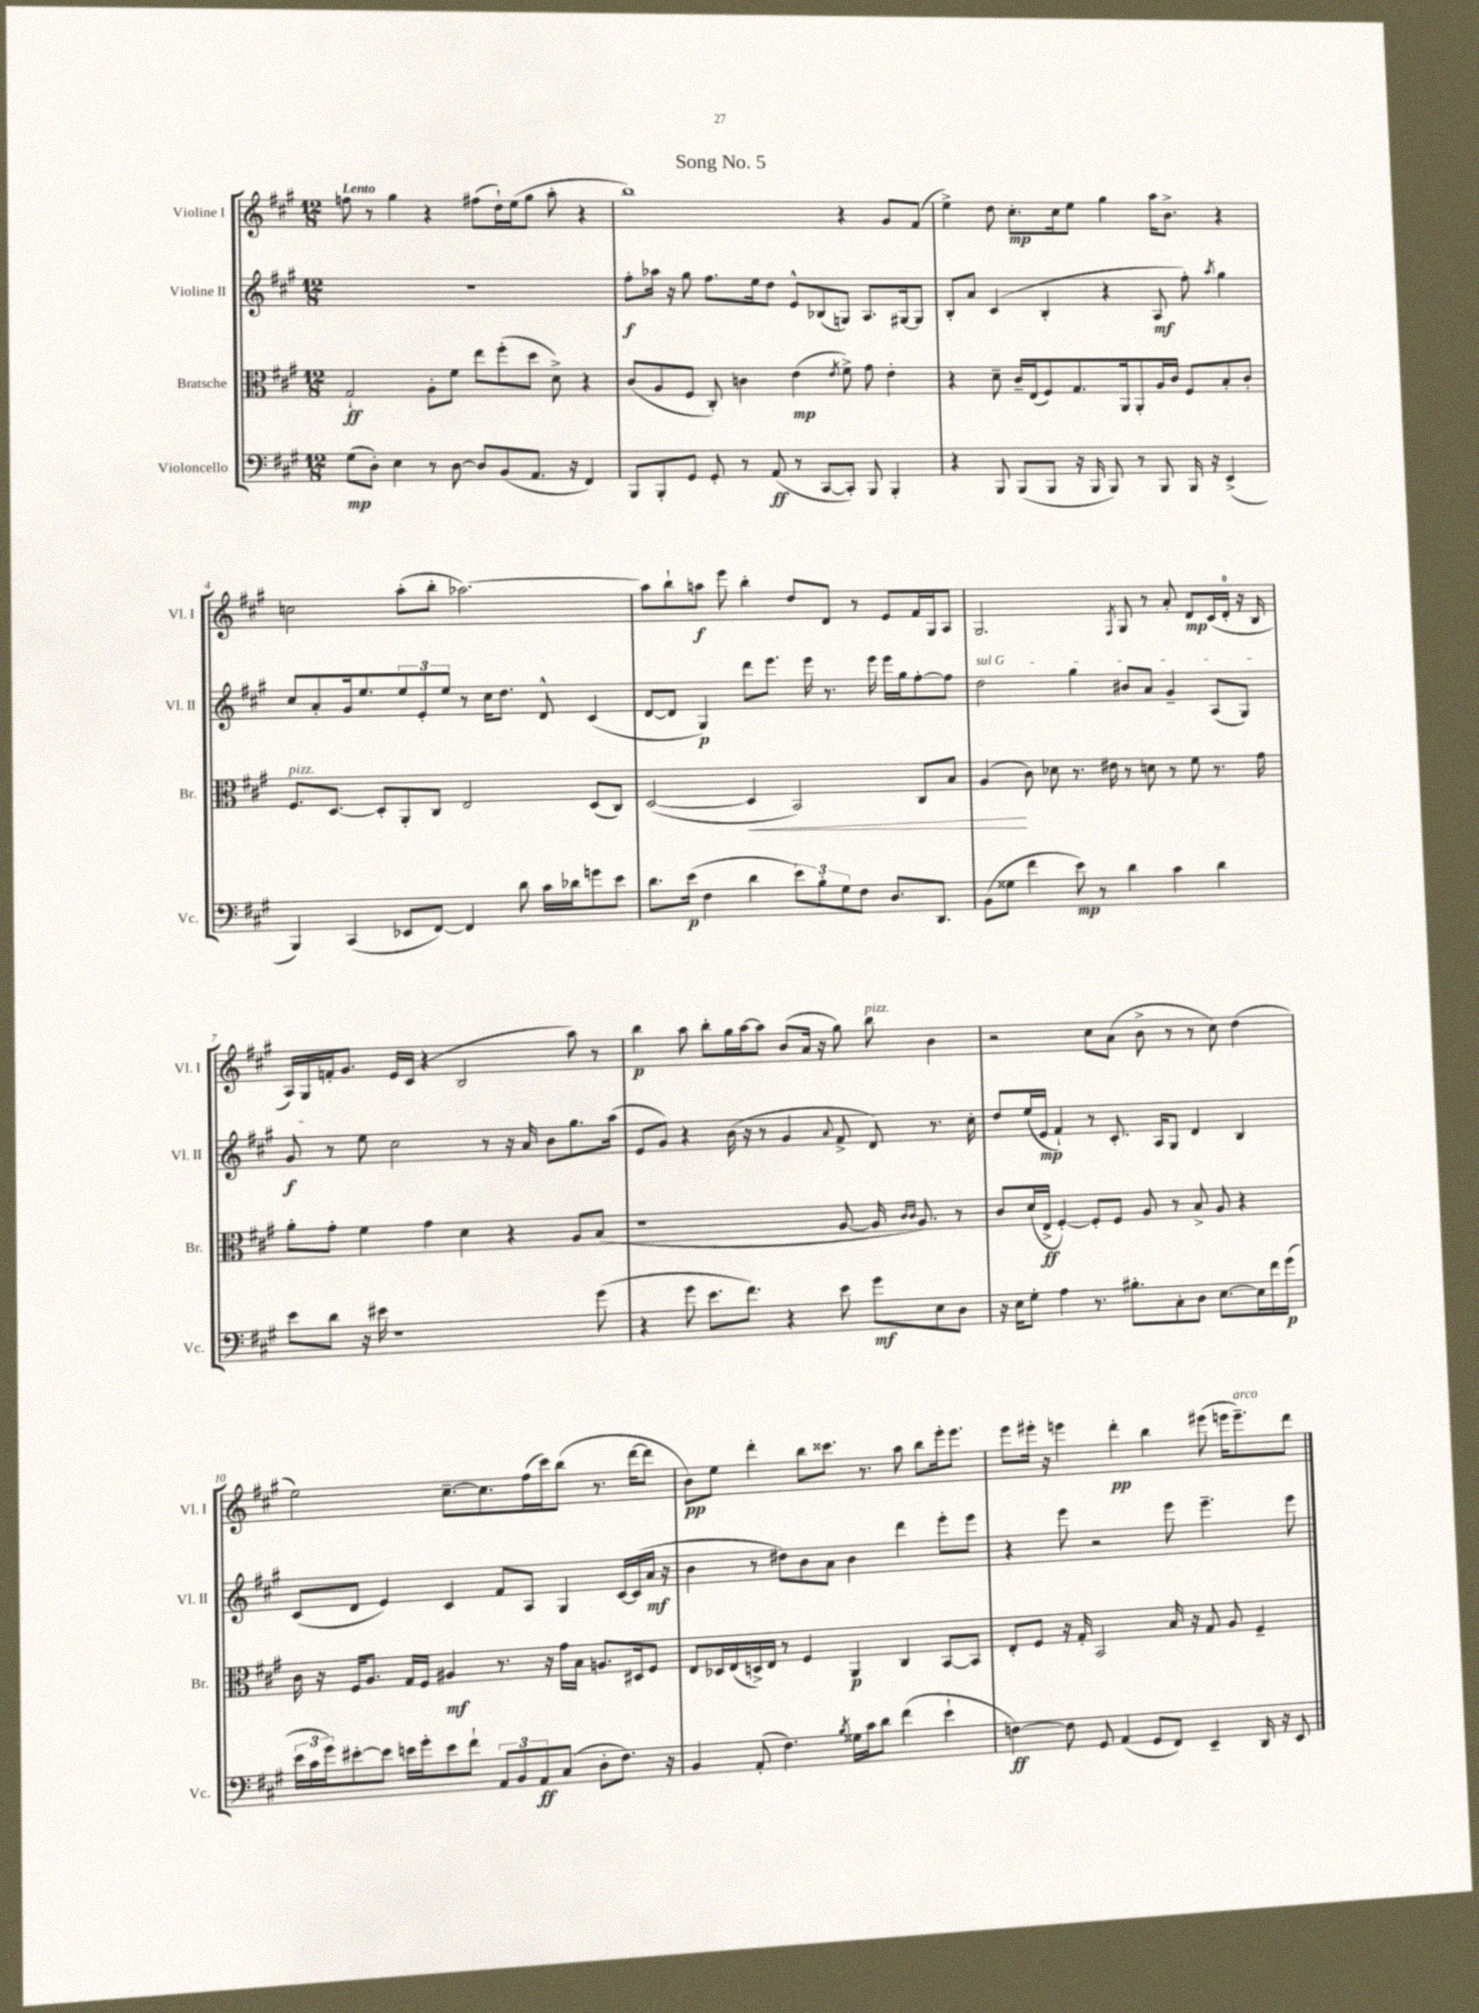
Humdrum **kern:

**kern	**kern	**kern	**kern
*staff4	*staff3	*staff2	*staff1
*clefF4	*clefC3	*clefG2	*clefG2
*k[f#c#g#]	*k[f#c#g#]	*k[f#c#g#]	*k[f#c#g#]
*M12/8	*M12/8	*M12/8	*M12/8
(8G#	2G#`	1.r	8ff
8D')	.	.	8r
4E	.	.	4gg#
8r	8A'	.	4r
[8D	8f#	.	.
8D]	8ee	.	(8ff#
(8BB	(8ff#'	.	16dd`)
.	.	.	(16ee
8.AA	8dd	.	8gg#
.	8d^)	.	8aa'
16r	.	.	.
4FF#)	4r	.	4r
=	=	=	=
8BBB	(8c#	8ff#'	1bb)
8BBB'	8A	16aa-	.
.	.	16r	.
8GG#	8F#	8gg#	.
8GG#'	8C#')	8.ff#	.
8r	4c	.	.
.	.	16ee	.
(8AA	.	8dd	.
8r	(4e	8e^^	.
[8CC#	.	(8B-	.
.	8qe	.	.
8CC#'])	8f#^)	8G)	4r
8BBB	8g#	8.A	.
4BBB'	4e'	.	8g#
.	.	[16G#	.
.	.	8G#]	(8f#
=	=	=	=
4r	4r	8B'	4ee^)
.	.	8a	.
8BBB	8d~	(4c#	8dd
(8BBB	16c#~	.	8.cc#'
.	(16E	.	.
8BBB	8F#)	4B'	.
.	.	.	16cc#
16r	8.G#	.	8ee
16BBB	.	.	.
8BBB)	.	4r	4gg#
.	16AA	.	.
8r	8AA'	.	.
8BBB	16A	8A	16aa
.	16c#	.	8.b^
16BBB	8F#	8ff#')	.
16r	.	.	.
.	.	8qaa	.
(4EE^	8B'	4gg#	4r
.	8c#'	.	.
=	=	=	=
4BBB)	8.F#	8cc#	2cc
.	.	8a'	.
.	[8.D	.	.
(4CC#	.	16g#	.
.	.	8.ee	.
.	8D']	.	.
8EE-	8AA'	12ee	(8aa'
.	.	12e'	.
[8FF#)	8C#	.	8bb'
.	.	12ee	.
4FF#]	2E	8r	[2.aa-)
.	.	16cc#	.
.	.	8.dd	.
8d	.	.	.
16c#	.	8d^^	.
16d-	.	.	.
8g	(8D	(4c#	.
8e	8C#)	.	.
=	=	=	=
8.d	([2D	[8d	8aa-]
.	.	8d]	8bb`
(16e	.	.	.
4F#	.	4G#)	8aa
.	.	.	8eee
4d	4D]	8ddd	4bb'
.	.	8.eee	.
12e)	2BB)	.	8dd
.	.	16eee	.
12B'	.	.	.
.	.	8.r	8d
12G#	.	.	.
8F#	.	.	8r
.	.	16eee	.
8.D	.	16eee	8e
.	.	16gg#	.
.	8C#	[8ff#'	16f#
8.DD	.	.	16G#
.	8B	8ff#]	8A
=	=	=	=
(8BB	(4A	2dd	2.G#
8G##	.	.	.
4f#	8c#)	.	.
.	8d-	.	.
8e)	8.r	4gg#	.
8r	.	.	.
.	16e#	.	.
.	.	.	8qF#
4d	8r	8b#	8G#
.	8d	8a	8r
4c#	8r	4g#~	8a'
.	8f#	.	8d
4d	8.r	(8A	(16c#
.	.	.	16d'
.	.	8G#)	16r
.	16g#	.	16B
=	=	=	=
8e	8a'	8g#	16A)
.	.	.	16G#
8d	8g#'	8r	16f'
.	.	.	8.g#
16r	4f#	8ee	.
16e#	.	.	.
1r	.	2cc#	16e
.	.	.	(16c#
.	4g#	.	4r
.	4d	.	2B
.	.	8r	.
.	4r	16r	.
.	.	16a	.
.	.	8b	.
.	8A	8.gg#	8aa)
(8g#	(8B	.	8r
.	.	(16aa	.
=	=	=	=
4r	1r	8e	4bb
.	.	8g#)	.
8g#	.	4r	8aa
8.e	.	.	8bb'
.	.	(16b	16gg#
8.f#)	.	16r	[16aa
.	.	8r	8aa]
4r	.	4g#	(8b
.	.	.	16a
.	.	.	16r
.	.	8qqa	.
8e	[8A	8f#^	8gg#)
8g#	16A]	8d)	8bb
.	16qqc#	.	.
.	16qqc#	.	.
.	8.A)	.	.
8E	.	8.r	4b
8D	8r	.	.
.	.	16cc#'	.
=	=	=	=
16r	8c#	8dd	2r
16E	.	.	.
8G#'	(16d	(16ee	.
.	16E^	16e	.
4A	[4F#')	4f#`)	.
8.r	8F#']	8r	8cc#
.	8F#	8.c#'	(8a
8.B#'	.	.	.
.	8A	.	8b^
.	.	16A	.
8C#'	8r	8G#	8r
8D	8B^	4d	8r
[8.E	8A	.	8cc#)
.	4r	4B	(4dd
16E]	.	.	.
16f#	.	.	.
(16g#	.	.	.
=	=	=	=
24e	16c#	(8c#	2ee)
24c#	.	.	.
.	16r	.	.
24g#)	.	.	.
[8e#'	16F#	8d	.
.	8.A	.	.
8e#]	.	4e)	.
16e	16G#	.	.
16g#'	16F#	.	.
8e	4A#	4c#	[8.cc#~
8f#`	.	.	.
.	.	.	8.cc#]
12AA	8.r	8f#	.
12BB	.	.	.
.	.	8A	(16ff#
12AA	.	.	.
.	16r	.	16ccc#)
(8C#	16g#	4G#	(8bb
.	16B	.	.
8D'	8.A	.	8.r
8.F#)	.	[16c#	.
.	16D#	(16c#]	[16ddd
.	8F#	16a	8ddd]
16r	.	16r	.
=	=	=	=
4BB	8E	4b	8b)
.	16D-	.	8ee
.	(16E	.	.
(8AA'	16D^)	8r	4ddd'
.	16E	.	.
4.F#)	8r	8dd#)	.
.	4F#	8b	8bb
.	.	8a	8.ccc##
8qB	.	.	.
16G##	4AA	4b	.
16c#	.	.	8.r
8d	.	.	.
(4f#	4C#	4ddd	8aa
.	.	.	8bb
4e`	[8BB	8eee'	16eee'
.	.	.	8.eee
.	8BB]	8eee	.
=	=	=	=
[4F)	8E'	4r	8eee
.	8F#	.	16eee#'
.	.	.	16r
8F]	16r	8eee	4eee
.	16G#'	.	.
8GG#	2BB	2r	.
(4AA	.	.	4ddd'
8GG#	.	.	4bb
8FF#)	16B	8eee	.
.	16r	.	.
4EE~	8G#	4.eee~	(8eee#
.	8A	.	16eee
.	.	.	8.eee~)
16DD	4F#~	.	.
16r	.	.	.
8EE	.	8eee	8ddd
==	==	==	==
*-	*-	*-	*-
